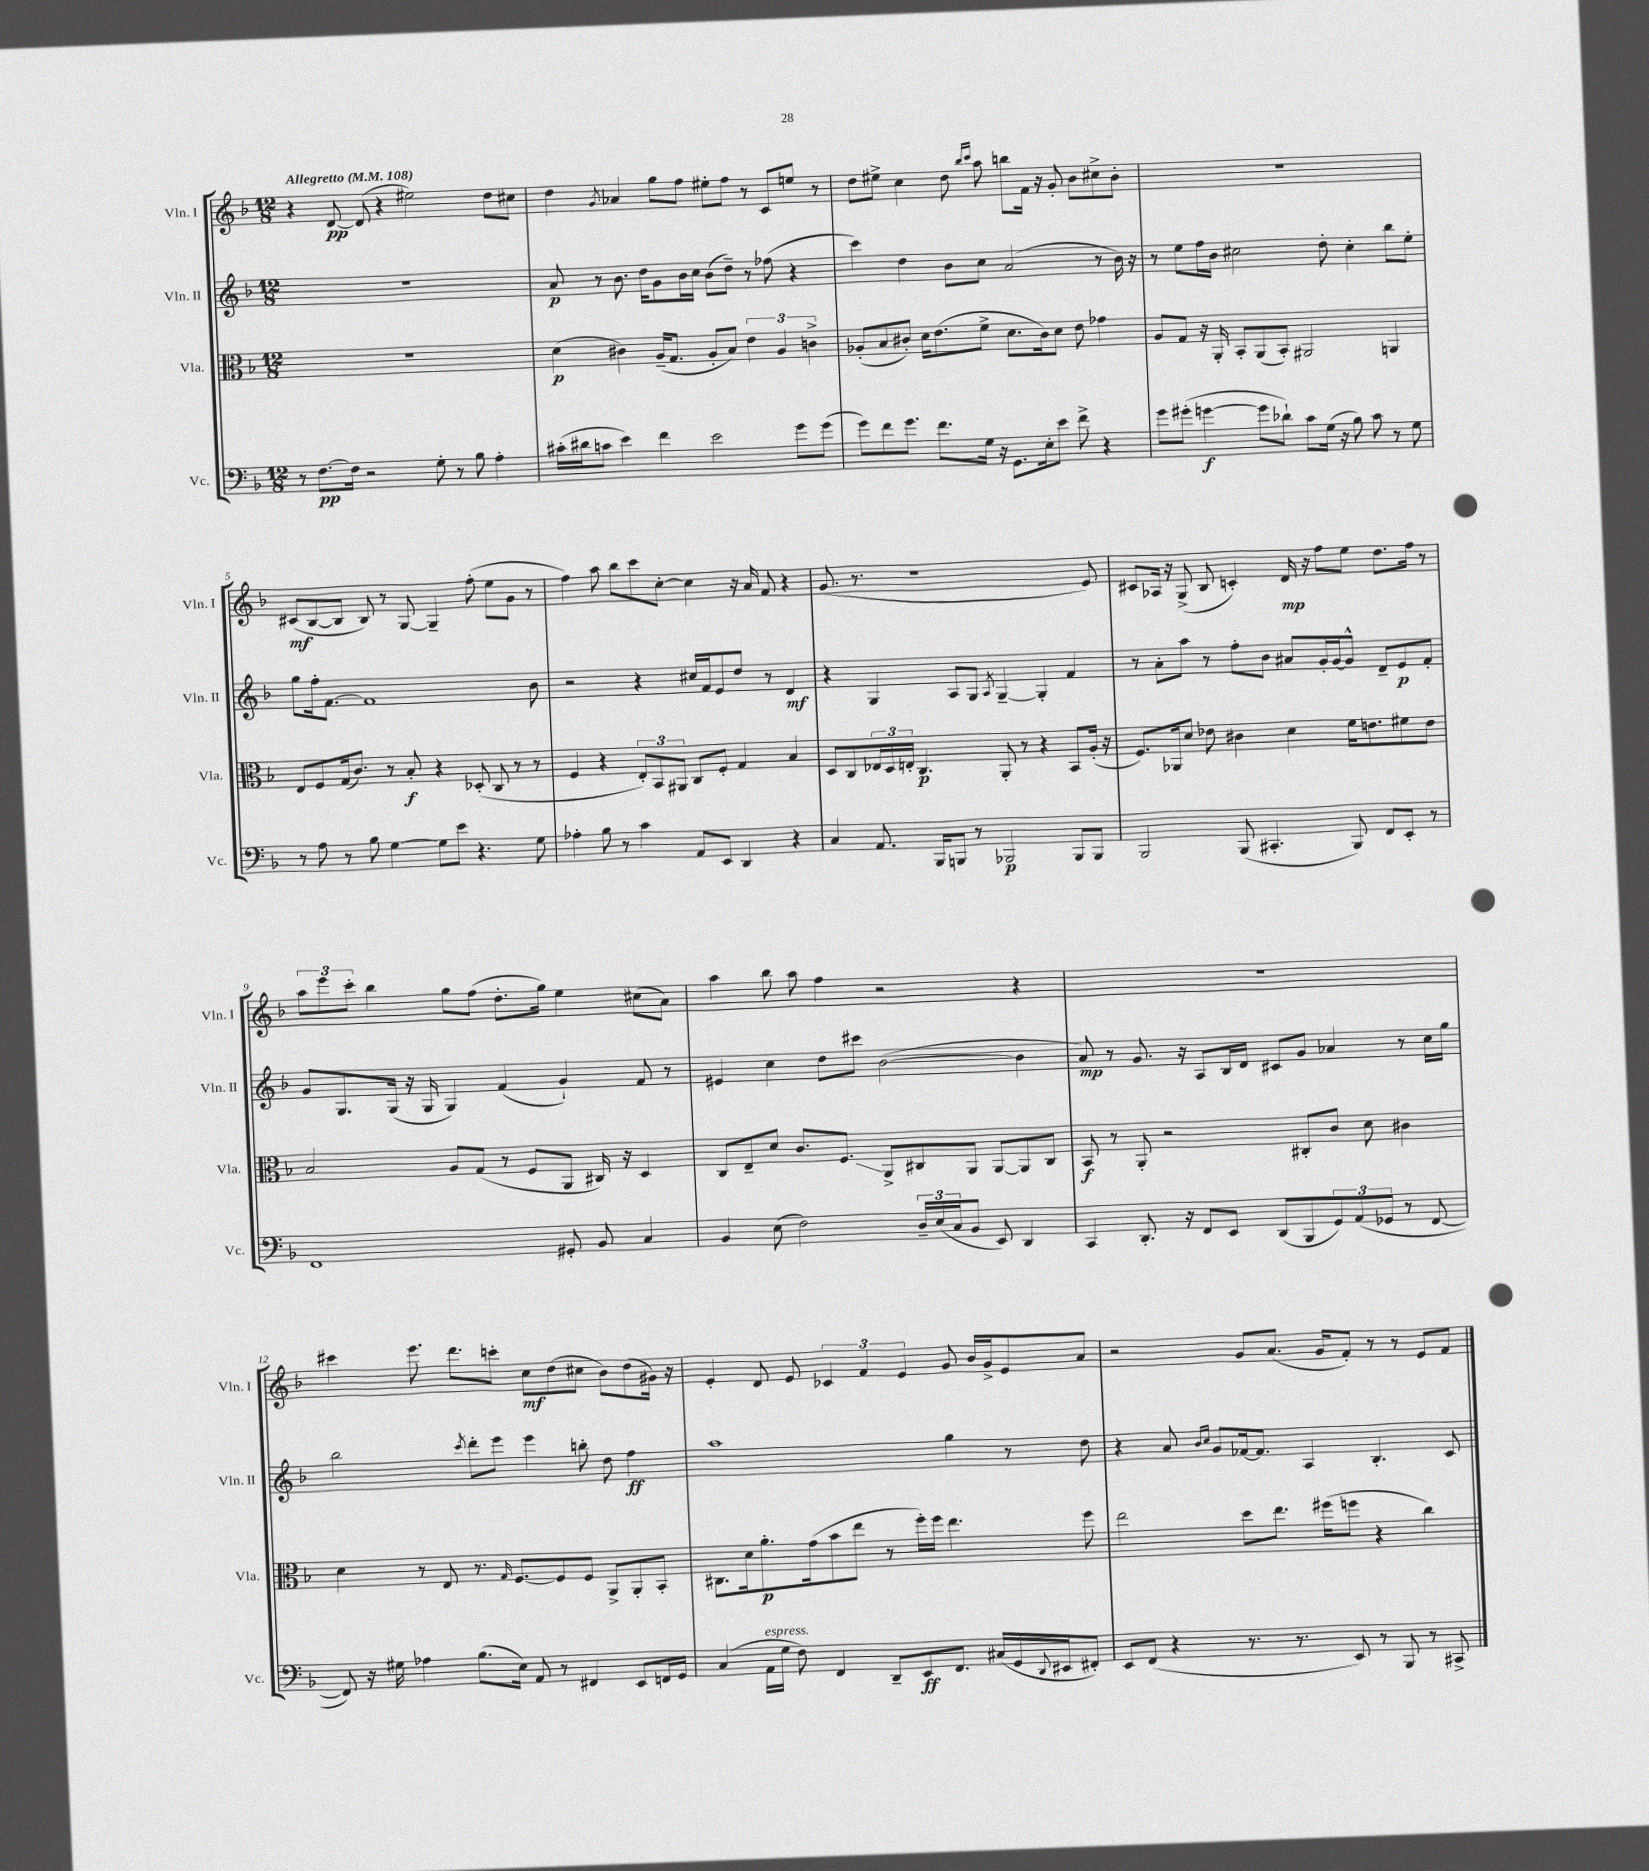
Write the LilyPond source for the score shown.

<<
\new StaffGroup <<
\new Staff = "s0" \with { instrumentName = "Vln. I" shortInstrumentName = "Vln. I" } {
    \clef treble \key f \major \numericTimeSignature \time 12/8 \tempo "Allegretto" 4 = 108
    r4 d'8~\pp d'8( r4 eis''2) d''8 cis''8 |
    d''4 \acciaccatura { g'8 } aes'4 g''8 f''8 eis''8-. f''8 r8 c'8 e''8 r8 |
    d''8 eis''8-> c''4 d''8 \grace { bes''16 c'''16 } a''8 b''8 f'16 r16 g'8-. bes'8 cis''8-> bes'8-. |
    R1. |
    cis'8\mf( bes8~ bes8 bes8) r8 g8~ g4-- f''8-.( e''8 g'8 r8 |
    f''4) a''8 bes''8 c'''8 c''8~-. c''4 r16 a'16 f'8 r4 |
    g'8.( r8. r1 e'8) |
    cis'8 aes16 r16 g8->( bes8 c'4-.) d'16\mp r16 f''8 e''8 d''8. f''16 r8 |
    \tuplet 3/2 { a''8 e'''8 c'''8-. } bes''4 g''8 f''8( d''8.-. g''16) e''4 cis''8( a'8) |
    a''4 bes''8 a''8 f''4 r2 r4 |
    R1. |
    cis'''4 e'''8. d'''8. c'''8-. c''8\mf d''8( cis''8 bes'8) d''8( gis'16) r16 |
    e'4-. d'8 e'8 \tuplet 3/2 { ces'4 f'4 e'4 } g'8 bes'16 g'16-> e'8 a'8 |
    r2 g'8 a'8.( g'16 f'8-.) r8 r8 e'8 f'8 \bar "|." |
}
\new Staff = "s1" \with { instrumentName = "Vln. II" shortInstrumentName = "Vln. II" } {
    \clef treble \key f \major \numericTimeSignature \time 12/8
    R1. |
    a'8\p r8 bes'8. d''16 g'8 bes'16 c''16 bes'8( d''8--) r8 fes''8( r4 |
    c'''4) d''4 bes'8 c''8 a'2( r8 bes'16) r16 |
    r8 e''8 f''16 bes'16 cis''2 d''8-. cis''4-. bes''8 e''8-. |
    g''8 f''16-. f'8.~ f'1 bes'8 |
    r2 r4 cis''16 f'16 e'8 d''8 r8 d'4\mf |
    r4 g4 a8 g8 \acciaccatura { a8 } g4~-- g4-. f'4 |
    r8 a'8-. a''8 r8 f''8-. bes'8 ais'8 g'16-. g'16~ g'8-^ d'8-- e'8\p f'8-. |
    g'8 g8. g16( r16 g16 g4) f'4( g'4-!) f'8 r8 |
    eis'4 c''4 d''8 cis'''8 bes'2~( bes'4 |
    a'8\mp) r8 g'8. r16 a8 bes16 d'16 cis'8 g'8 aes'4 r8 c''16 g''16 |
    bes''2 \acciaccatura { c'''8 } d'''8-. e'''8 e'''4 b''8-. d''8 f''4\ff |
    a''1 g''4 r8 d''8 |
    r4 a'8 \grace { bes'16 c''16 } g'8 fes'16~ fes'8. a4 bes4.-. c'8 \bar "|." |
}
\new Staff = "s2" \with { instrumentName = "Vla." shortInstrumentName = "Vla." } {
    \clef alto \key f \major \numericTimeSignature \time 12/8
    R1. |
    d'4\p( cis'4) a16--( g8. a8-. bes8) \tuplet 3/2 { e'4 a4 c'4-> } |
    aes8-.( bes8 cis'8-.) d'16 e'8.( f'8-> d'8. cis'16) d'8 e'8 ges'4 |
    a8 g8 r16 a,16-. bes,8-. a,8( bes,8-.) ais,2 a,4 |
    e8 f8 g16( c'8.) r8 bes8-.\f r4 des8-.( c8 r8 r8 |
    f4 r4 \tuplet 3/2 { e8-.) bes,8 ais,8 } c8 f8-. g4 bes4 |
    d8 c8 \tuplet 3/2 { ees16 d16 e16-. } c4.\p a,8-. r8 r4 bes,8 a16-.( r16 |
    f8.) aes,16 d'8 ees'8 cis'4 d'4 f'16 e'8. fis'8 e'8 |
    bes2 a8 g8( r8 f8 a,8 cis16) r16 d4 |
    c8 e8-- d'8 c'8. f8.\glissando a,8-> cis8 a,8 a,8~ a,8 cis8 |
    bes,8\f r8 a,8-. r2 cis8-. c'8 d'8 cis'4 |
    d'4 r8 e8 r8. \grace { g16 } f8.~ f8 f8 a,8-> a,8-. bes,8-. |
    cis8. d'16 a'8.-.\p g'16( bes'8 e''8 r8 f''16-.) f''16 e''4. f''8 |
    e''2 d''8 e''8. fis''16( f''8 r4 c''4) \bar "|." |
}
\new Staff = "s3" \with { instrumentName = "Vc." shortInstrumentName = "Vc." } {
    \clef bass \key f \major \numericTimeSignature \time 12/8
    r8 f8.~\pp f16 r2 g8-. r8 bes8 a4-. |
    cis'16-.( dis'16 c'8 e'4) f'4 e'2 g'8 g'8( |
    g'8) f'8 g'8. f'8. g16 r16 g,8. e16-. e'8 f'8-> r4 |
    g'8 gis'8-.( g'4~\f g'8 des'8-!) c'8 g16( r16 bes8) c'8 r8 g8 |
    r8 a8 r8 bes8 g4~ g8 e'8 r4. g8 |
    aes4-. bes8 r8 c'4 a,8 e,8 d,4 r4 |
    c4 a,8. bes,,16 b,,8 r8 bes,,2\p bes,,8 bes,,8 |
    bes,,2 bes,,8( cis,4.-. bes,,8) f,8 e,8-. r8 |
    f,1 gis,8-. bes,8 c4 |
    bes,4 e8( f2) \tuplet 3/2 { d16-- e16( c16 } bes,8 e,8) d,4 |
    c,4 d,8.-. r16 f,8 e,8 d,8( bes,,8 \tuplet 3/2 { g,8) a,8( ges,8 } r8 f,8~ |
    f,8) r16 gis16 aes4 bes8.( e16) a,8 r8 fis,4 e,8 f,16 g,16 |
    c4( a,16^\markup { \italic "espress." } g16 f8) f,4 d,8-- e,8\ff f,8. cis16( g,16 \appoggiatura { d,8 } eis,16 fis,8-.) |
    e,8 f,8( r4 r8. r8. e,8) r8 bes,,8 r8 cis,8-> \bar "|." |
}
>>
>>
